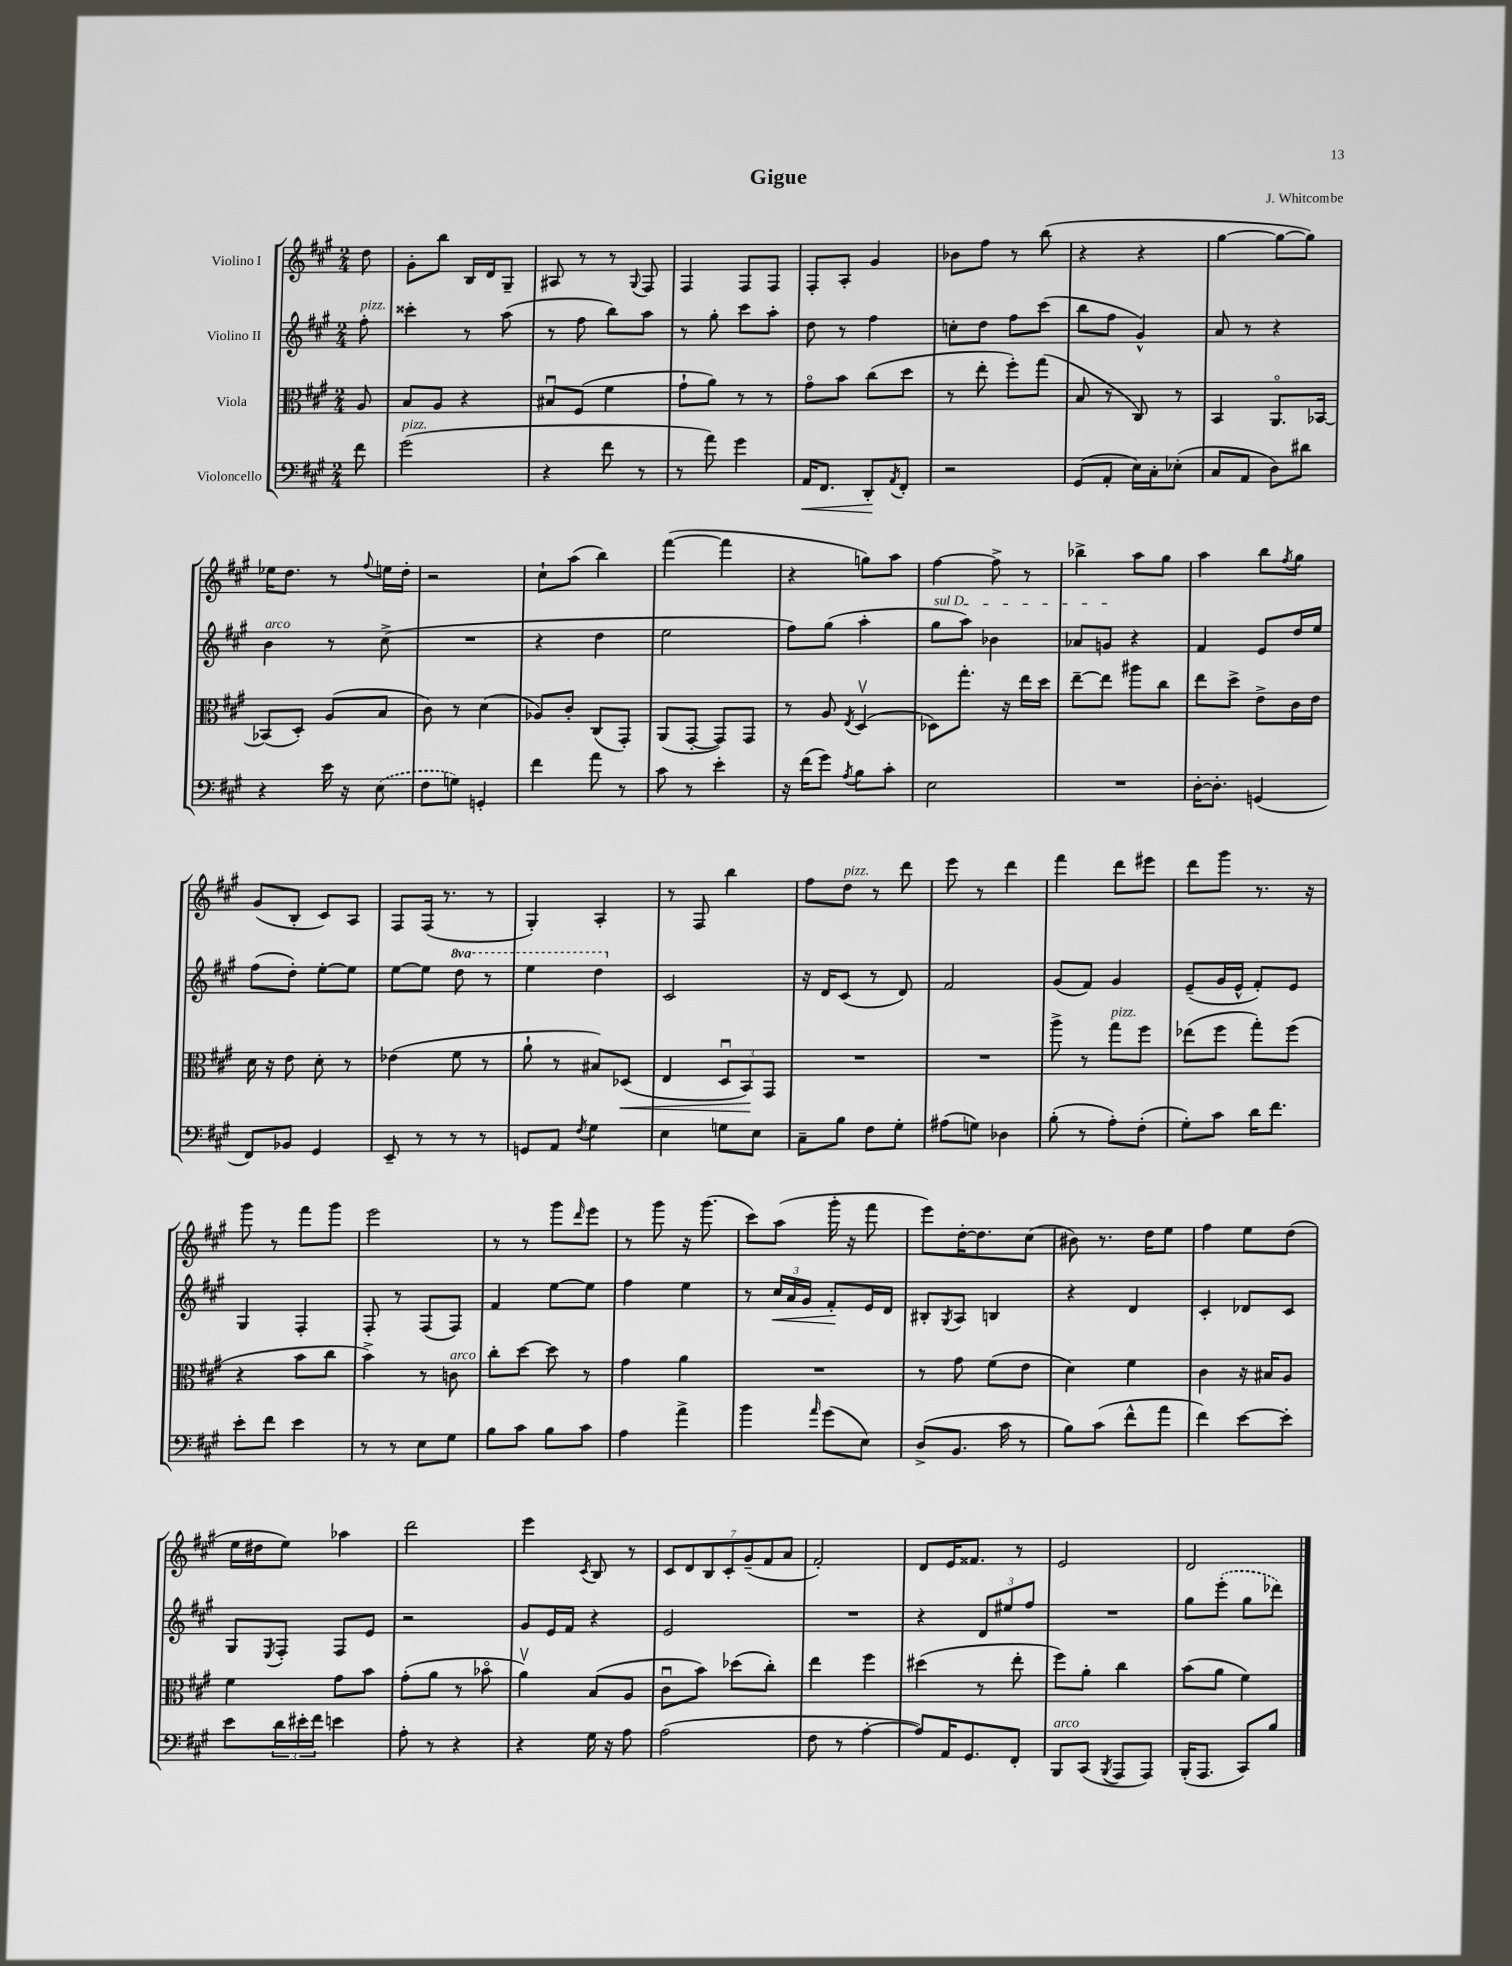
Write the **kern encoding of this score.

**kern	**kern	**kern	**kern
*staff4	*staff3	*staff2	*staff1
*clefF4	*clefC3	*clefG2	*clefG2
*k[f#c#g#]	*k[f#c#g#]	*k[f#c#g#]	*k[f#c#g#]
*M2/4	*M2/4	*M2/4	*M2/4
8f#\	8A/	8ff#'\	8dd\
=	=	=	=
(2g#\	8B/L	4ccc##'\	8g#'\L
.	8A/J	.	8bb\J
.	4r	8r	16B/LL
.	.	.	16d/J
.	.	(8aa\	8G#~/J
=	=	=	=
4r	8B#u/L	8r	8A#/
.	(8F#/J	8ff#\	8r
8f#\	4f#\	8bb\L)	8r
.	.	.	8qqG#/
8r	.	8aa\J	8F#/
=	=	=	=
8r	8g#`\L	8r	4F#/
8a\)	8a\J)	8gg#'\	.
4g#\	8r	8ccc#\L	8F#/L
.	8r	8aa'\J	8F#/J
=	=	=	=
16AA/LK	8g#o\L	8dd\	8F#'/L
8.FF#/J	.	.	.
.	8b\J	8r	8A'/J
8DD'/L	(8cc#\L	4ff#\	4g#/
8qAA/	.	.	.
8FF#'/J	8dd\J	.	.
=	=	=	=
2r	8r	8cc'\L	8b-\L
.	8ee'\	8dd\J	8ff#\J
.	8ff#'\L)	8ff#\L	8r
.	(8gg#\J	(8ccc#\J	(8bb\
=	=	=	=
(8GG#/L	8B/	8bb\L	4r
8AA'/J	8r	8ff#\J	.
16E\LL)	8C#/)	4g#^^/)	4r
16C#'\J	.	.	.
(8E-'\J	8r	.	.
=	=	=	=
8C#/L	4BB/	8a/	[4gg#\
8AA/J	.	8r	.
8D\L)	8.AAo/L	4r	8gg#\_L
8d#\J	.	.	8gg#\]J)
.	[16BB-/Jk	.	.
=	=	=	=
4r	(8BB-/]L	4b\	16ee-\LK
.	.	.	8.dd\J
.	8D'/J)	.	.
16e\	(8A/L	8r	8r
16r	.	.	.
.	.	.	8qqff#/
(8E\	8B/J	(8cc#^\	16ee\LL
.	.	.	16dd'\JJ
=	=	=	=
8F#\L	8c#\)	2r	2r
8G\J)	8r	.	.
4GG'/	(4d\	.	.
=	=	=	=
4f#\	8A-/L)	4r	8cc#`\L
.	8c#'/J	.	(8aa\J
8a\	(8C#/L	4dd\	4bb\)
8r	8GG#'/J)	.	.
=	=	=	=
8c#\	(8AA/L	2ee\	([4fff#\
8r	[8GG#'/J	.	.
4e'\	8GG#/]L)	.	4fff#\]
.	8GG#/J	.	.
=	=	=	=
16r	8r	8ff#\L)	4r
(16f#\LK	.	.	.
8g#\J)	8A/	(8gg#\J	.
8qA/	8qE/	.	.
8B\L	(4Dv/	4aa'\	8gg\L)
8c#'\J	.	.	8aa\J
=	=	=	=
2E\	8D-\L)	8gg#\L	[4ff#\
.	8.gg#'\J	8aa\J)	.
.	.	4b-\	8ff#^\]
.	16r	.	.
.	16ee\LL	.	8r
.	16dd\JJ	.	.
=	=	=	=
2r	[8ee~\L	8a-/L	4bb-^\
.	8ee\]J	8g/J	.
.	8aa#\L	4r	8aa\L
.	8cc#\J	.	8gg#\J
=	=	=	=
[16D'\LK	8ee\L	4f#/	4aa\
8.D'\]J	.	.	.
.	8dd^\J	.	.
(4GG/	8e^\L	8e/L	8bb\L
.	.	.	8qff#/
.	16c#\L	16dd/L	8gg#\J
.	16e\JJ	16ee/JJ	.
=	=	=	=
8FF#/L)	16d\	(8ff#\L	(8g#/L
.	16r	.	.
8BB-/J	8e\	8dd'\J)	8B'/J
4GG#/	8d'\	[8ee'\L	8c#/L)
.	8r	8ee\]J	8A/J
=	=	=	=
8EE~/	(4e-\	[8ee\L	8F#/L
8r	.	8ee\]J	(16F#/Jk
.	.	.	8.r
8r	8f#\	8ddd\	.
8r	8r	8r	8r
=	=	=	=
8GG/L	8a`\	4eee\	4G#'/)
8AA/J	8r	.	.
8qF#/	.	.	.
4G#\	8B#/L)	4ddd\	4A'/
.	(8D-/J	.	.
=	=	=	=
4E\	4E/	2c#/	8r
.	.	.	8F#/
8G\L	12Du/L	.	4bb\
.	12BB/)	.	.
8E\J	.	.	.
.	12GG#/J	.	.
=	=	=	=
8C#~\L	2r	16r	8ff#\L
.	.	16d/LK	.
8B\J	.	(8c#/J	8dd\J
8F#\L	.	8r	8r
8G#'\J	.	8d/)	8ddd\
=	=	=	=
(8A#\L	2r	2f#/	8eee\
8G\J)	.	.	8r
4D-\	.	.	4ddd\
=	=	=	=
(8B'\	8aa^\	(8g#/L	4fff#\
8r	8r	8f#/J)	.
8A'\L)	8gg#\L	4g#/	8ddd\L
(8F#'\J	8ff#\J	.	8eee#\J
=	=	=	=
8G#'\L)	(8ee-\L	(8e~/L	8ddd\L
8c#\J	8ff#\J	16g#/L	8ggg#\J
.	.	16e^^/JJ	.
16d\LK	8gg#'\L)	8f#'/L)	8.r
8.f#\J	.	.	.
.	(8ff#\J	8e/J	.
.	.	.	16r
=	=	=	=
8e'\L	4r	4G#/	8ggg#\
8f#\J	.	.	8r
4e\	8b\L	4F#'/	8fff#\L
.	8cc#\J	.	8ggg#\J
=	=	=	=
8r	4b^\)	8F#'/	2eee\
8r	.	8r	.
8E\L	8r	(8F#/L	.
8G#\J	8c\	8F#/J)	.
=	=	=	=
8B\L	8cc#'\L	4f#/	8r
8c#\J	[8dd\J	.	8r
8B\L	8dd\]	[8ee\L	8ggg#\L
.	.	.	16qqddd/
8c#\J	8r	8ee\]J	8eee\J
=	=	=	=
4A\	4g#\	4ff#\	8r
.	.	.	8ggg#\
4a^\	4a\	4ee\	16r
.	.	.	(8.ggg#\
=	=	=	=
4b\	2r	8r	8ccc#\L)
.	.	24cc#/LL	(8aa\J
.	.	24a/	.
.	.	24g#/JJ	.
16qqa/	.	.	.
(8g#\L	.	8f#'/L	16ggg#'\
.	.	.	16r
8E\J)	.	16e/L	8fff#\
.	.	16d/JJ	.
=	=	=	=
(8D^/L	8r	8B#'/L	8eee\L)
.	.	8qG#/	.
8.BB/J	8g#\	8A/J	[16dd'\K
.	.	.	8.dd\]
.	(8f#\L	4B/	.
16c#\	.	.	.
8r	8e\J	.	(8cc#\J
=	=	=	=
8B\L)	4d\)	4r	8b#\)
(8c#\J	.	.	8.r
8f#^^\L	4f#\	4d/	.
.	.	.	16dd\LK
8a\J	.	.	8ee\J
=	=	=	=
4f#\)	4c#\	4c#'/	4ff#\
[8e\L	16r	8d-/L	8ee\L
.	16B#/LK	.	.
8e'\]J	8A/J	8c#/J	(8dd\J
=	=	=	=
8e\L	4f#\	8G#/L	16ee\LL
.	.	.	16dd#\J
.	.	8qE/	.
24d\L	.	8F#'/J	8ee\J)
24e#'\	.	.	.
24f#\JJ	.	.	.
4e\	8g#\L	8F#/L	4aa-\
.	8b\J	8e/J	.
=	=	=	=
8A'\	(8g#'\L	2r	2ddd\
8r	8a\J	.	.
4r	8r	.	.
.	8b-o\	.	.
=	=	=	=
4r	4av\)	8g#/L	4eee\
.	.	16e/L	.
.	.	16f#/JJ	.
.	.	.	8qc#/
16G#\	(8B/L	4r	8B/
16r	.	.	.
8A\	8A/J	.	8r
=	=	=	=
(2A\	8c#u\L	2e/	14c#/L
.	.	.	14d/
.	8b\J)	.	.
.	.	.	14B/
.	.	.	14c#'/
.	(8dd-\L	.	.
.	.	.	(14g#~/
.	.	.	14f#/
.	8cc#'\J)	.	.
.	.	.	14a/J
=	=	=	=
8F#\	4ee\	2r	2f#'/)
8r	.	.	.
[4A'\	4ff#\	.	.
=	=	=	=
8A/]L)	(4dd#\	4r	8d/L
16AA/K	.	.	16e/K
8.GG#/	.	.	8.f##/J
.	8r	12d/L	.
.	.	12ee#/	.
8FF#'/J	8ee'\	.	8r
.	.	12ff#/J	.
=	=	=	=
8BBB/L	8ff#\L)	2r	2e/
(8CC#/J	8a'\J	.	.
8qBBB/	.	.	.
8AAA/L	4cc#\	.	.
8AAA/J)	.	.	.
=	=	=	=
(16BBB'/LK	(8b\L	8gg#\L	2d/
8.AAA/J	.	.	.
.	8a\J	(8eee'\J	.
8CC#/L)	4f#\)	8gg#\L	.
8B/J	.	8ddd-\J)	.
==	==	==	==
*-	*-	*-	*-
